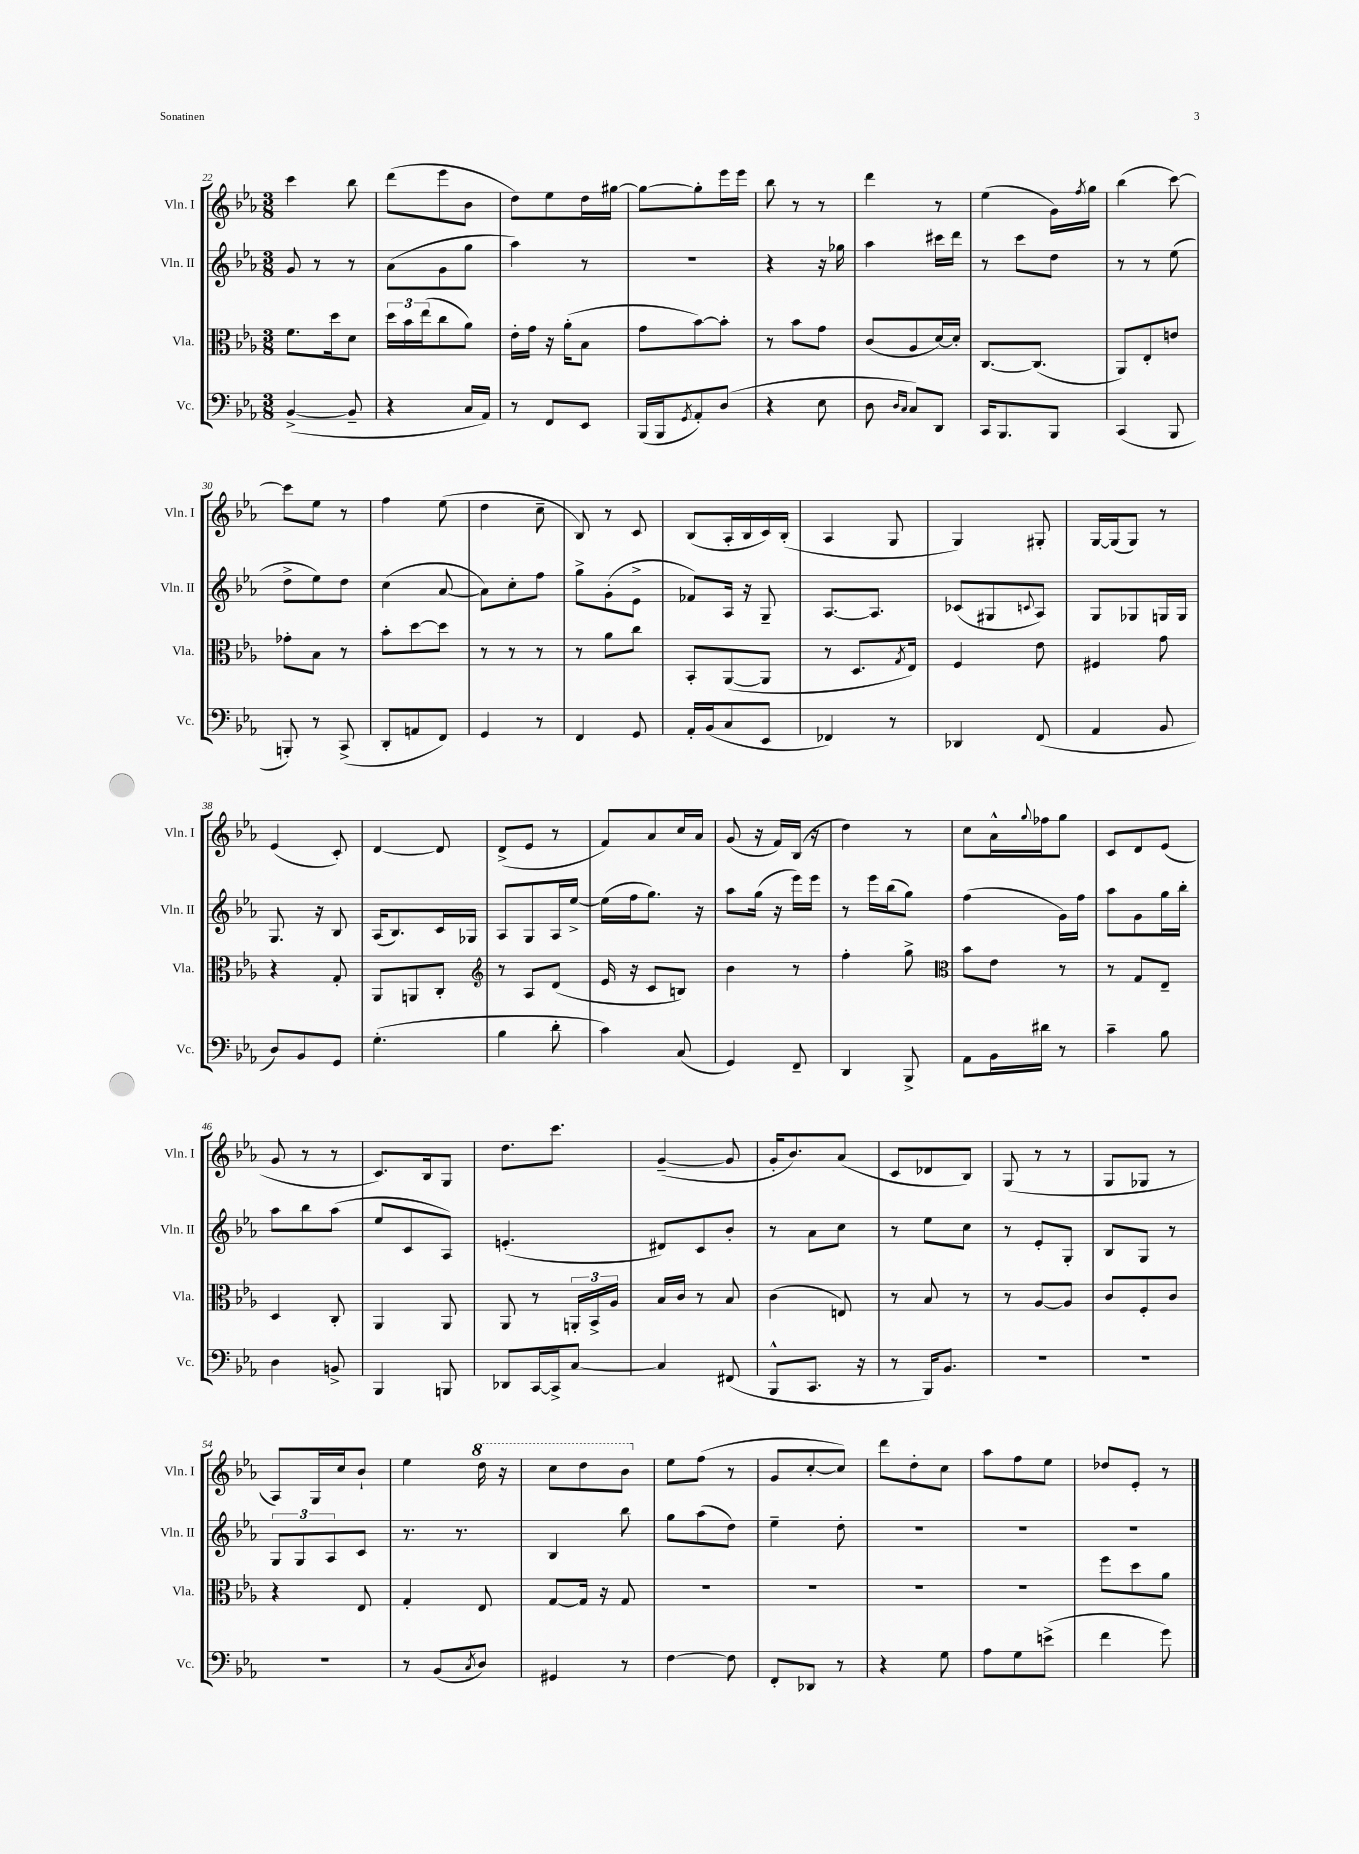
<<
\new StaffGroup <<
\new Staff = "s0" \with { instrumentName = "Vln. I" shortInstrumentName = "Vln. I" } {
    \clef treble \key ees \major \numericTimeSignature \time 3/8
    c'''4 bes''8 |
    d'''8( ees'''8 bes'8 |
    d''8) ees''8 d''16 gis''16~ |
    gis''8~ gis''8-. ees'''16 ees'''16 |
    bes''8 r8 r8 |
    d'''4 r8 |
    ees''4( g'16) \acciaccatura { f''8 } g''16 |
    bes''4( c'''8~) |
    c'''8 ees''8 r8 |
    f''4 ees''8( |
    d''4 c''8-- |
    bes8) r8 c'8 |
    bes8( aes16-. bes16 c'16) bes16-.( |
    aes4 g8 |
    g4) gis8-. |
    g16~ g16( g8) r8 |
    ees'4( c'8-.) |
    d'4~ d'8 |
    d'8->( ees'8 r8 |
    f'8) aes'8 c''16 aes'16 |
    g'8( r16 f'16) bes16( r16 |
    d''4) r8 |
    c''8 aes'16-^ \appoggiatura { g''8 } fes''16 g''8 |
    c'8 d'8 ees'8( |
    g'8 r8 r8 |
    c'8.) bes16 g8 |
    d''8. c'''8. |
    g'4~--( g'8 |
    g'16-. bes'8.) aes'8( |
    c'8 des'8 bes8) |
    g8( r8 r8 |
    g8 ges8 r8 |
    aes8) g16 c''16 bes'8-! |
    ees''4 \ottava #1 d'''16 r16 |
    c'''8 d'''8 bes''8 \ottava #0 |
    ees''8 f''8( r8 |
    g'8 c''8~-. c''8) |
    d'''8 d''8-. c''8 |
    aes''8 f''8 ees''8 |
    des''8 ees'8-. r8 \bar "|." |
}
\new Staff = "s1" \with { instrumentName = "Vln. II" shortInstrumentName = "Vln. II" } {
    \clef treble \key ees \major \numericTimeSignature \time 3/8
    g'8 r8 r8 |
    aes'8( g'8 g''8 |
    aes''4) r8 |
    R4. |
    r4 r16 ges''16 |
    aes''4 cis'''16 d'''16 |
    r8 c'''8 d''8 |
    r8 r8 ees''8( |
    d''8-> ees''8) d''8 |
    c''4( aes'8~ |
    aes'8) c''8-. f''8 |
    g''8-> g'8-.( ees'8-> |
    fes'8) aes16 r16 g8-- |
    aes8.~ aes8. |
    ces'8( gis8 \appoggiatura { c'8 } aes8) |
    g8 ges8 g16 g16 |
    g8. r16 bes8 |
    aes16( bes8.) c'16 ges16 |
    aes8 g8 aes16 ees''16~-> |
    ees''16( f''16 g''8.) r16 |
    aes''8 g''16( r16 ees'''16) ees'''16 |
    r8 ees'''16 bes''16( g''8) |
    f''4( g'16) f''16 |
    aes''8 g'8 g''16 bes''16-. |
    aes''8 bes''8 aes''8( |
    ees''8 c'8 aes8) |
    e'4.-.( |
    dis'8) c'8 bes'8-. |
    r8 aes'8 c''8 |
    r8 ees''8 c''8 |
    r8 ees'8-. g8-. |
    bes8 g8 r8 |
    \tuplet 3/2 { g8 g8 aes8 } c'8 |
    r8. r8. |
    bes4 bes''8 |
    g''8 aes''8( d''8) |
    ees''4-- d''8-. |
    R4. |
    R4. |
    R4. \bar "|." |
}
\new Staff = "s2" \with { instrumentName = "Vla." shortInstrumentName = "Vla." } {
    \clef alto \key ees \major \numericTimeSignature \time 3/8
    f'8. d''16 d'8 |
    \tuplet 3/2 { d''16 bes'16 ees''16( } c''8 aes'8) |
    ees'16-. g'16 r16 aes'16-.( bes8 |
    g'8 bes'8~) bes'8-. |
    r8 bes'8 g'8 |
    c'8( aes8 d'16~) d'16-. |
    c8.~ c8.( |
    aes,8) ees8-. e'8 |
    ges'8-. bes8 r8 |
    bes'8-. d''8~ d''8 |
    r8 r8 r8 |
    r8 aes'8 c''8 |
    bes,8-. aes,8~( aes,8 |
    r8 d8. \acciaccatura { g8 } ees16) |
    f4 ees'8 |
    fis4 g'8 |
    r4 g8-. |
    aes,8 a,8 c8-. |
    \clef treble r8 aes8 d'8( |
    ees'16 r16 c'8 b8) |
    bes'4 r8 |
    f''4-. g''8-> |
    \clef alto bes'8 ees'8 r8 |
    r8 g8 ees8-- |
    d4 c8-. |
    aes,4 aes,8 |
    aes,8 r8 \tuplet 3/2 { a,16-. bes,16-> aes16 } |
    bes16 c'16 r8 bes8 |
    c'4( e8) |
    r8 bes8 r8 |
    r8 aes8~ aes8 |
    c'8 f8-. c'8 |
    r4 ees8 |
    g4-. ees8 |
    g8~ g16 r16 g8 |
    R4. |
    R4. |
    R4. |
    R4. |
    f''8 d''8 aes'8 \bar "|." |
}
\new Staff = "s3" \with { instrumentName = "Vc." shortInstrumentName = "Vc." } {
    \clef bass \key ees \major \numericTimeSignature \time 3/8
    bes,4~->( bes,8-- |
    r4 c16 aes,16) |
    r8 f,8 ees,8 |
    bes,,16( bes,,16 \acciaccatura { g,8 } aes,8-.) d8( |
    r4 ees8 |
    d8 \grace { d16 c16 } c8) d,8 |
    c,16 bes,,8. bes,,8 |
    c,4( bes,,8 |
    b,,8-.) r8 c,8->( |
    d,8-. a,8 f,8) |
    g,4 r8 |
    f,4 g,8 |
    aes,16-. bes,16( c8 ees,8 |
    fes,4) r8 |
    des,4 f,8( |
    aes,4 bes,8 |
    d8) bes,8 g,8 |
    g4.-.( |
    bes4 d'8-. |
    c'4) c8( |
    g,4) f,8-- |
    d,4 bes,,8-> |
    aes,8 bes,16 dis'16 r8 |
    c'4-- bes8 |
    d4 b,8-> |
    bes,,4 b,,8 |
    des,8 c,16~ c,16-> c8~ |
    c4 fis,8( |
    bes,,8-^ c,8. r16 |
    r8 bes,,16) bes,8. |
    R4. |
    R4. |
    R4. |
    r8 bes,8( \acciaccatura { c8 } d8) |
    gis,4 r8 |
    f4~ f8 |
    f,8-. des,8 r8 |
    r4 g8 |
    aes8 g8 e'8->( |
    f'4 g'8) \bar "|." |
}
>>
>>
\layout { \context { \Score currentBarNumber = #22 } }
